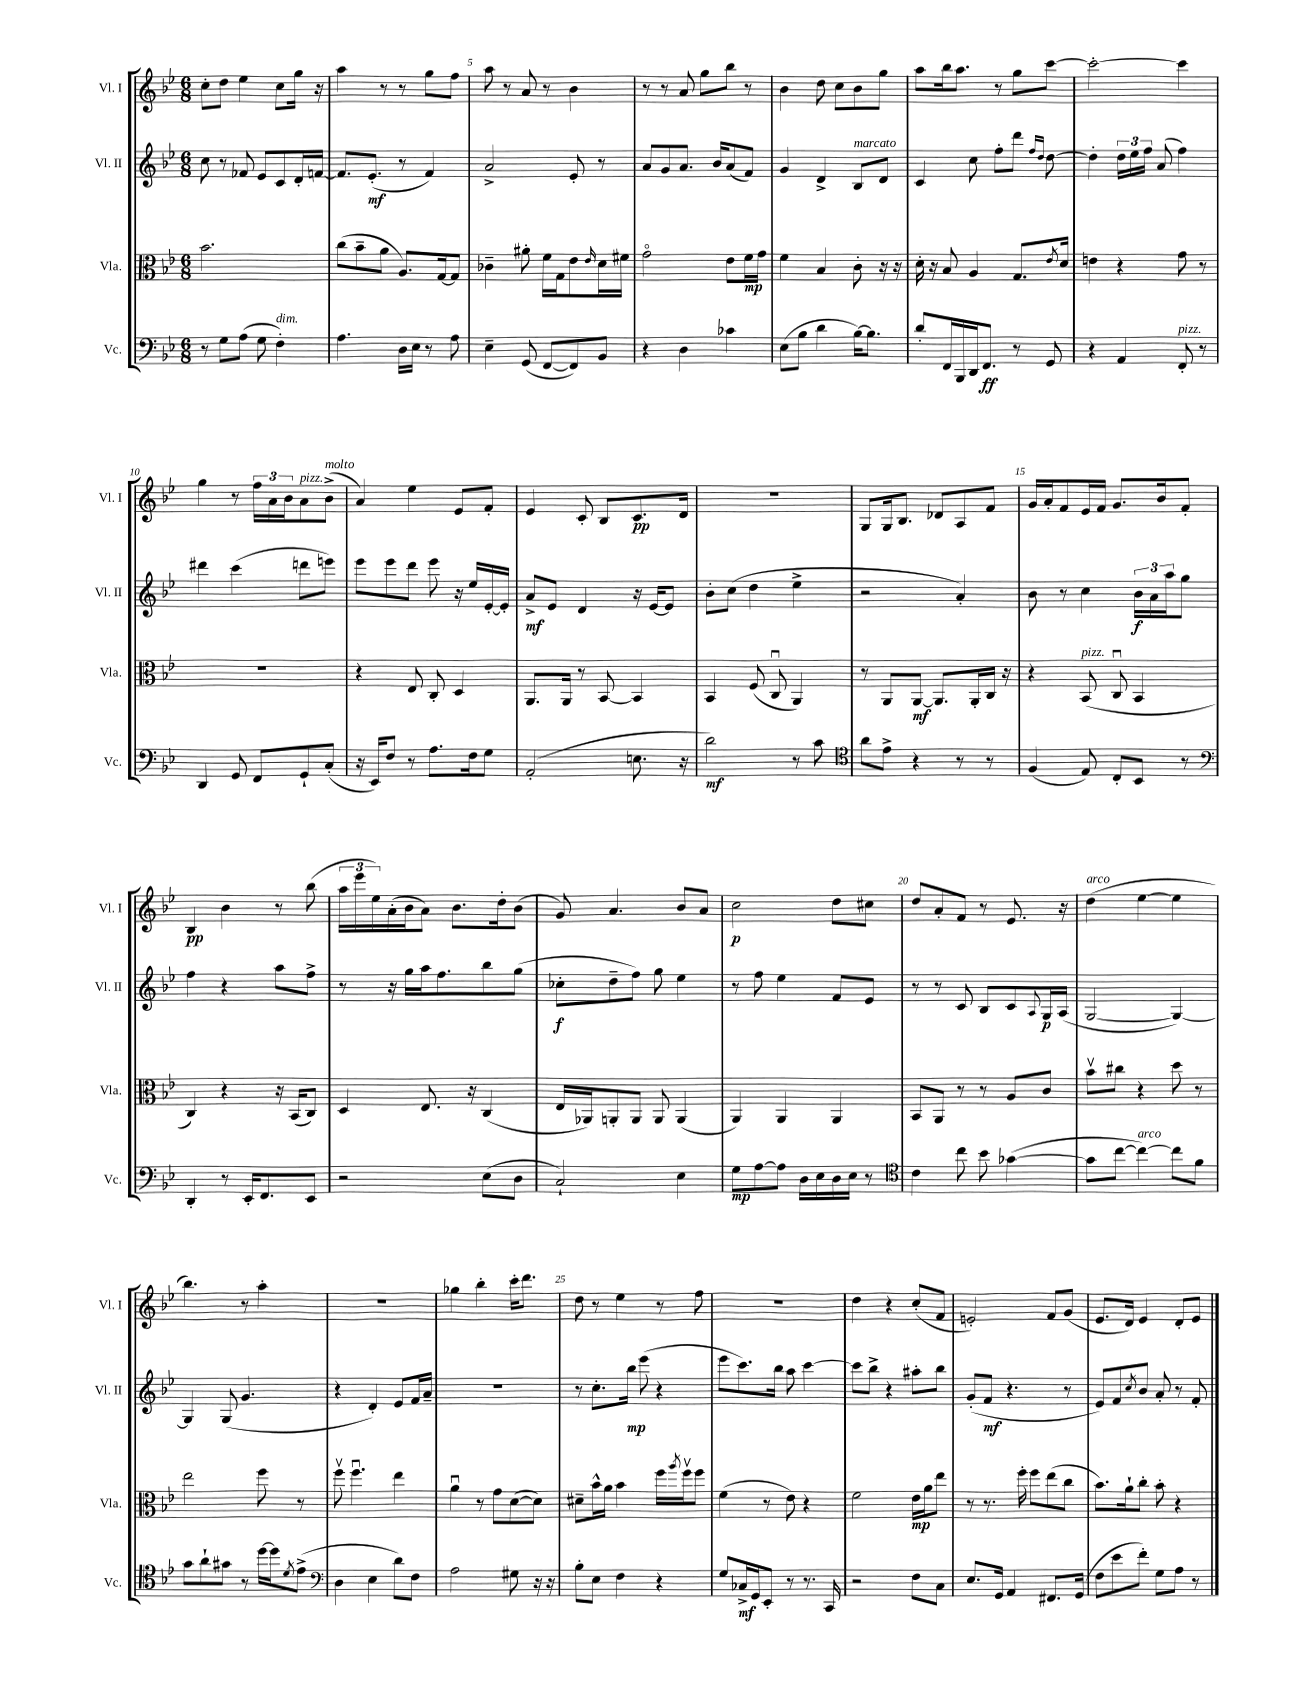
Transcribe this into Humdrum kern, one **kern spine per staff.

**kern	**kern	**kern	**kern
*staff4	*staff3	*staff2	*staff1
*clefF4	*clefC3	*clefG2	*clefG2
*k[b-e-]	*k[b-e-]	*k[b-e-]	*k[b-e-]
*M6/8	*M6/8	*M6/8	*M6/8
8r	2.b-	8cc	8cc'
8G	.	8r	8dd
(8A	.	8f-	4ee-
8G	.	8e-	.
4F')	.	8c	8cc
.	.	16d'	16gg
.	.	[16f	16r
=	=	=	=
4.A	(8cc	8.f]	4aa
.	8b-~	.	.
.	.	(8.e-'	.
.	8a	.	8r
16D	8.A)	8r	8r
16E-	.	.	.
8r	.	4f)	8gg
.	[16G	.	.
8A	8G]	.	8ff
=	=	=	=
4E-~	4c-~	2a^	8aa
.	.	.	8r
(8GG	8a#'	.	8a
[8FF	16f	.	8r
.	16G	.	.
8FF])	8e-	8e-'	4b-
.	16qqe-	.	.
8BB-	16d	8r	.
.	16f#	.	.
=	=	=	=
4r	2go	8a	8r
.	.	8g	8r
4D	.	8.a	8a
.	.	.	8gg
.	.	16b-	.
4c-	8e-	(8a	8bb-
.	16f	8f)	8r
.	16g	.	.
=	=	=	=
(8E-	4f	4g	4b-
8B-	.	.	.
4d	4B-	4d^	8dd
.	.	.	8cc
[16B-)	8c'	8B-	8b-
8.B-]	.	.	.
.	16r	8d	8gg
.	16r	.	.
=	=	=	=
8d'	16d'	4c	8aa
.	16r	.	.
16FF	8B-	.	16bb-
16BBB-	.	.	8.aa
16DD	4A	8cc	.
8.FF	.	.	.
.	.	8ff'	8r
8r	8.G	8ddd	8gg
.	.	16qqff	.
.	.	16qqdd	.
8GG	.	[8dd	[8ccc
.	8qe-	.	.
.	16d	.	.
=	=	=	=
4r	4e	4dd']	2ccc'_
4AA	4r	24dd	.
.	.	24ee-	.
.	.	24ff	.
.	.	(8a	.
8FF'	8g	4ff)	4ccc]
8r	8r	.	.
=	=	=	=
4DD	2.r	4ddd#	4gg
8GG	.	(4ccc	8r
8FF	.	.	24ff
.	.	.	24a
.	.	.	24b-
8GG`	.	8ddd	8a
(8C'	.	8eee)	(8b-^
=	=	=	=
16r	4r	8eee-	4a)
16EE-)	.	.	.
8F	.	8eee-	.
8r	8E-	8ddd	4ee-
8.A	8C'	8eee-	.
.	4D	16r	8e-
16F	.	16ee-	.
8G	.	[16e-'	8f'
.	.	16e-']	.
=	=	=	=
(2AA'	8.AA	8a^	4e-
.	.	8e-	.
.	16AA	.	.
.	8r	4d	8c'
.	[8BB-	.	8B-
8.E	4BB-]	16r	8.c
.	.	[16e-	.
.	.	8e-]	.
16r	.	.	16d
=	=	=	=
2d)	4BB-	8b-'	2.r
.	.	(8cc	.
.	(8F	4dd	.
.	8Cu	.	.
8r	4AA)	4ee-^	.
8c	.	.	.
=	=	=	=
*clefC4	*	*	*
8a	8r	2r	8G
8e-^	8AA	.	16G
.	.	.	8.B-
4r	[8AA	.	.
.	8.AA]	.	8d-
8r	.	4a')	8A
.	16AA'	.	.
8r	16C	.	8f
.	16r	.	.
=	=	=	=
(4F	4r	8b-	16g
.	.	.	16a'
.	.	8r	8f
8E-)	(8BB-	4cc	16e-
.	.	.	16f
8C'	8Cu	.	8.g
8BB-	4BB-	24b-	.
.	.	24a	.
.	.	.	16b-
.	.	24aa	.
8r	.	8gg	8f'
=	=	=	=
*clefF4	*	*	*
4DD'	4C)	4ff	4B-
8r	4r	4r	4b-
16EE-'	.	.	.
8.FF	.	.	.
.	16r	8aa	8r
.	(16BB-	.	.
8EE-	8C)	8ff^	(8bb-
=	=	=	=
2r	4D	8r	24aa
.	.	.	24eee-
.	.	.	24ee-)
.	.	16r	(16a'
.	.	16gg	16b-
.	8.E-	16aa	8a)
.	.	8.ff	.
.	.	.	8.b-
.	16r	.	.
(8E-	(4C	8bb-	.
.	.	.	16dd'
8D	.	(8gg	(8b-
=	=	=	=
2C`)	16E-	8cc-'	8g)
.	16AA-)	.	.
.	8AA'	8dd~	4.a
.	8AA	8ff)	.
.	8AA	8gg	.
4E-	(4AA	4ee-	8b-
.	.	.	8a
=	=	=	=
8G	4AA)	8r	2cc
[8A	.	8ff	.
8A]	4AA	4ee-	.
16D	.	.	.
16E-	.	.	.
16D	4AA	8f	8dd
16E-	.	.	.
8r	.	8e-	8cc#
=	=	=	=
*clefC4	*	*	*
4c	8BB-	8r	8dd
.	8AA	8r	8a'
8cc	8r	8c	8f
8b-	8r	8B-	8r
([4g-	8A	8c	8.e-
.	.	8qqA	.
.	8c	16G	.
.	.	(16A	16r
=	=	=	=
8g-]	8b-v	[2G	(4dd
[8cc	8cc#	.	.
4cc_)	4r	.	[4ee-
8cc]	8dd	4G_)	4ee-]
8f	8r	.	.
=	=	=	=
8g	2ee-	4G]	4.bb-)
8a`	.	.	.
8g#	.	(8G	.
8r	.	4.g	8r
[16dd	8ff	.	4aa'
16dd]	.	.	.
8qd	.	.	.
(8e-^	8r	.	.
=	=	=	=
*clefF4	*	*	*
4D	8ffv	4r	2.r
.	4.ffu	.	.
4E-	.	4d')	.
8d)	4ee-	8e-	.
8F	.	16f	.
.	.	16a~	.
=	=	=	=
2A	4au	2.r	4gg-
.	8r	.	4bb-'
.	8g	.	.
8G#	([8d	.	16ccc'
.	.	.	8.ddd
16r	8d])	.	.
16r	.	.	.
=	=	=	=
8B-'	8d#~	8r	8dd
8E-	16b-^^	8.cc'	8r
.	16a	.	.
4F	4b-	.	4ee-
.	.	16bb-	.
.	.	(8eee-	.
4r	16ff	4r	8r
.	8qaa	.	.
.	16ffv	.	.
.	8ff	.	8ff
=	=	=	=
8G	(4f	8eee-	2.r
16C-^	.	8.ccc)	.
16GG	.	.	.
8EE-'	8r	.	.
.	.	16bb-	.
8r	8e-)	8aa	.
8.r	4r	[4ccc	.
16CC	.	.	.
=	=	=	=
2r	2f	8ccc]	4dd
.	.	8bb-^	.
.	.	4r	4r
8F	16e-	8aa#'	(8cc'
.	16a	.	.
8C	8ee-	8bb-	8f
=	=	=	=
8.E-	8r	(8g'	2e')
.	8.r	8f	.
16GG	.	.	.
4AA	.	4.r	.
.	16ff'	.	.
.	8ff	.	.
8.FF#	(8ee-	.	8f
.	8cc	8r	(8g
(16GG	.	.	.
=	=	=	=
8F	8.b-)	8e-)	8.e-
8e-	.	8f	.
.	16a`	.	16d)
.	.	8qcc	.
8f')	8cc'	8b-	4e-
8G	8b-'	8a'	.
8A	4r	8r	8d'
8r	.	8f'	8e-
==	==	==	==
*-	*-	*-	*-
